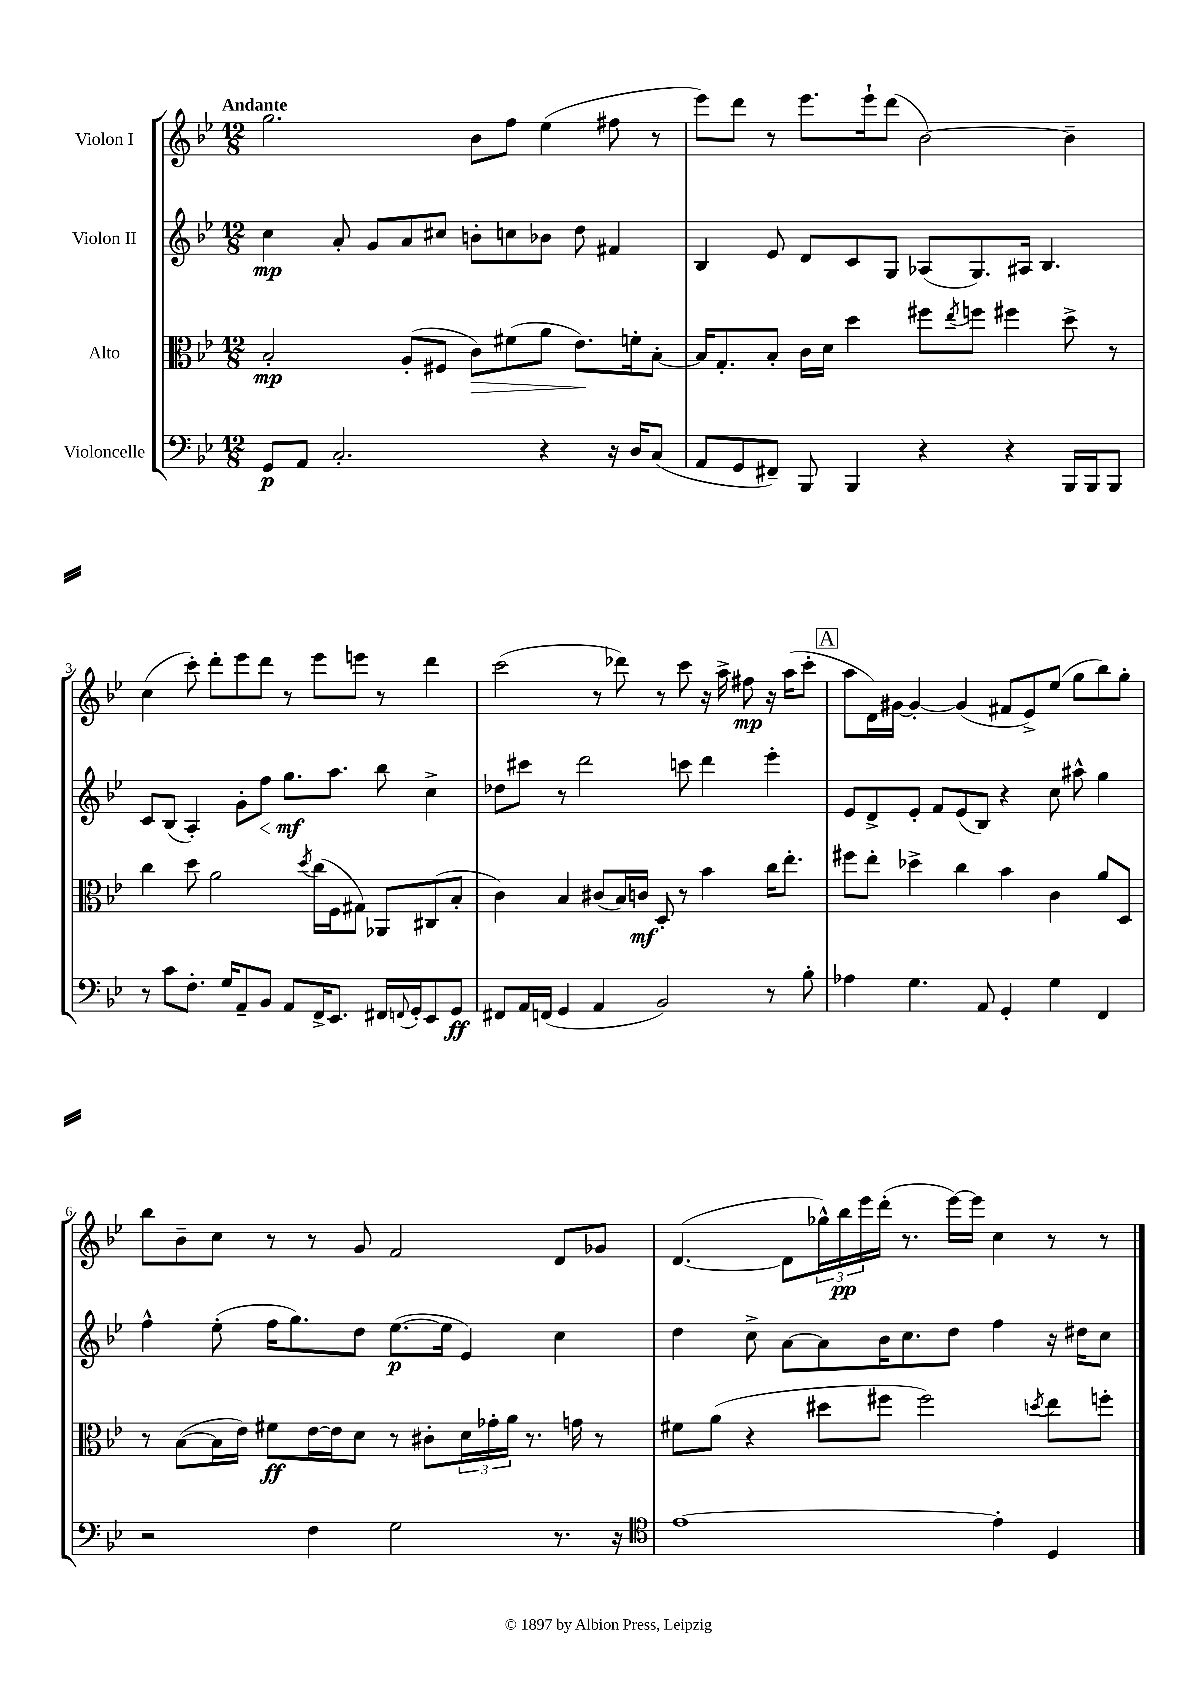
<<
\new StaffGroup <<
\new Staff = "s0" \with { instrumentName = "Violon I" } {
    \clef treble \key bes \major \numericTimeSignature \time 12/8 \tempo "Andante"
    g''2. bes'8 f''8 ees''4( fis''8 r8 |
    ees'''8) d'''8 r8 ees'''8. ees'''16-! d'''8( bes'2~) bes'4-- |
    c''4( c'''8-.) d'''8-. ees'''8 d'''8 r8 ees'''8 e'''8 r8 d'''4 |
    c'''2( r8 des'''8) r8 c'''8 r16 a''16-> fis''8\mp r16 a''16( c'''8-. |
    \mark \markup { \box "A" } a''8 d'16) gis'16~ gis'4~-. gis'4( fis'8 ees'8->) ees''8( g''8 bes''8) g''8-. |
    bes''8 bes'8-- c''8 r8 r8 g'8 f'2 d'8 ges'8 |
    d'4.~( d'8 \tuplet 3/2 { ges''16-^) bes''16\pp ees'''16 } d'''16-.( r8. ees'''16~) ees'''16 c''4 r8 r8 \bar "|." |
}
\new Staff = "s1" \with { instrumentName = "Violon II" } {
    \clef treble \key bes \major \numericTimeSignature \time 12/8
    c''4\mp a'8-. g'8 a'8 cis''8 b'8-. c''8 bes'8 d''8 fis'4 |
    bes4 ees'8 d'8 c'8 g8 aes8( g8.) ais16 bes4. |
    c'8 bes8( a4-.) g'8-. f''8\< g''8.\mf\! a''8. bes''8 c''4-> |
    des''8 cis'''8 r8 d'''2 c'''8 d'''4 ees'''4-. |
    \mark \markup { \box "A" } ees'8 d'8-> ees'8-. f'8 ees'8( bes8) r4 c''8 ais''8-^ g''4 |
    f''4-^ ees''8-.( f''16 g''8.) d''8 ees''8.~\p( ees''16 ees'4) c''4 |
    d''4 c''8-> a'8~ a'8 bes'16 c''8. d''8 f''4 r16 dis''16 c''8 \bar "|." |
}
\new Staff = "s2" \with { instrumentName = "Alto" } {
    \clef alto \key bes \major \numericTimeSignature \time 12/8
    bes2-.\mp a8-.( fis8 c'8\>) fis'8( a'8 ees'8.\!) f'16-. bes8~-. |
    bes16 g8.-. bes8-. c'16 d'16 d''4 fis''8 \acciaccatura { ees''8 } f''8 fis''4 d''8-> r8 |
    c''4 d''8 a'2 \acciaccatura { d''8 } c''16( f16 gis8) aes,8 cis8( bes8-. |
    c'4) bes4 cis'8( bes16) c'16\mf d8-. r8 bes'4 c''16 ees''8.-. |
    \mark \markup { \box "A" } fis''8 ees''8-. des''4-> c''4 bes'4 c'4 a'8 d8 |
    r8 bes8~( bes16 ees'16) fis'8\ff ees'16~ ees'16 d'8 r8 cis'8-. \tuplet 3/2 { d'16 ges'16-. a'16 } r8. g'16 r8 |
    fis'8 a'8( r4 dis''8 fis''8 fis''2) \acciaccatura { d''8 } ees''8 f''8-. \bar "|." |
}
\new Staff = "s3" \with { instrumentName = "Violoncelle" } {
    \clef bass \key bes \major \numericTimeSignature \time 12/8
    g,8\p a,8 c2.-. r4 r16 d16 c8( |
    a,8 g,8 fis,8--) bes,,8 bes,,4 r4 r4 bes,,16 bes,,16 bes,,8 |
    r8 c'8 f8.-. g16 a,8-- bes,8 a,8 f,16-> ees,8. fis,16 \appoggiatura { f,8 } g,16-. ees,8 g,8\ff |
    fis,8 a,16 f,16( g,4 a,4 bes,2) r8 bes8-. |
    \mark \markup { \box "A" } aes4 g4. a,8 g,4-. g4 f,4 |
    r2 f4 g2 r8. r16 |
    \clef tenor ees'1~ ees'4-. d4 \bar "|." |
}
>>
>>
